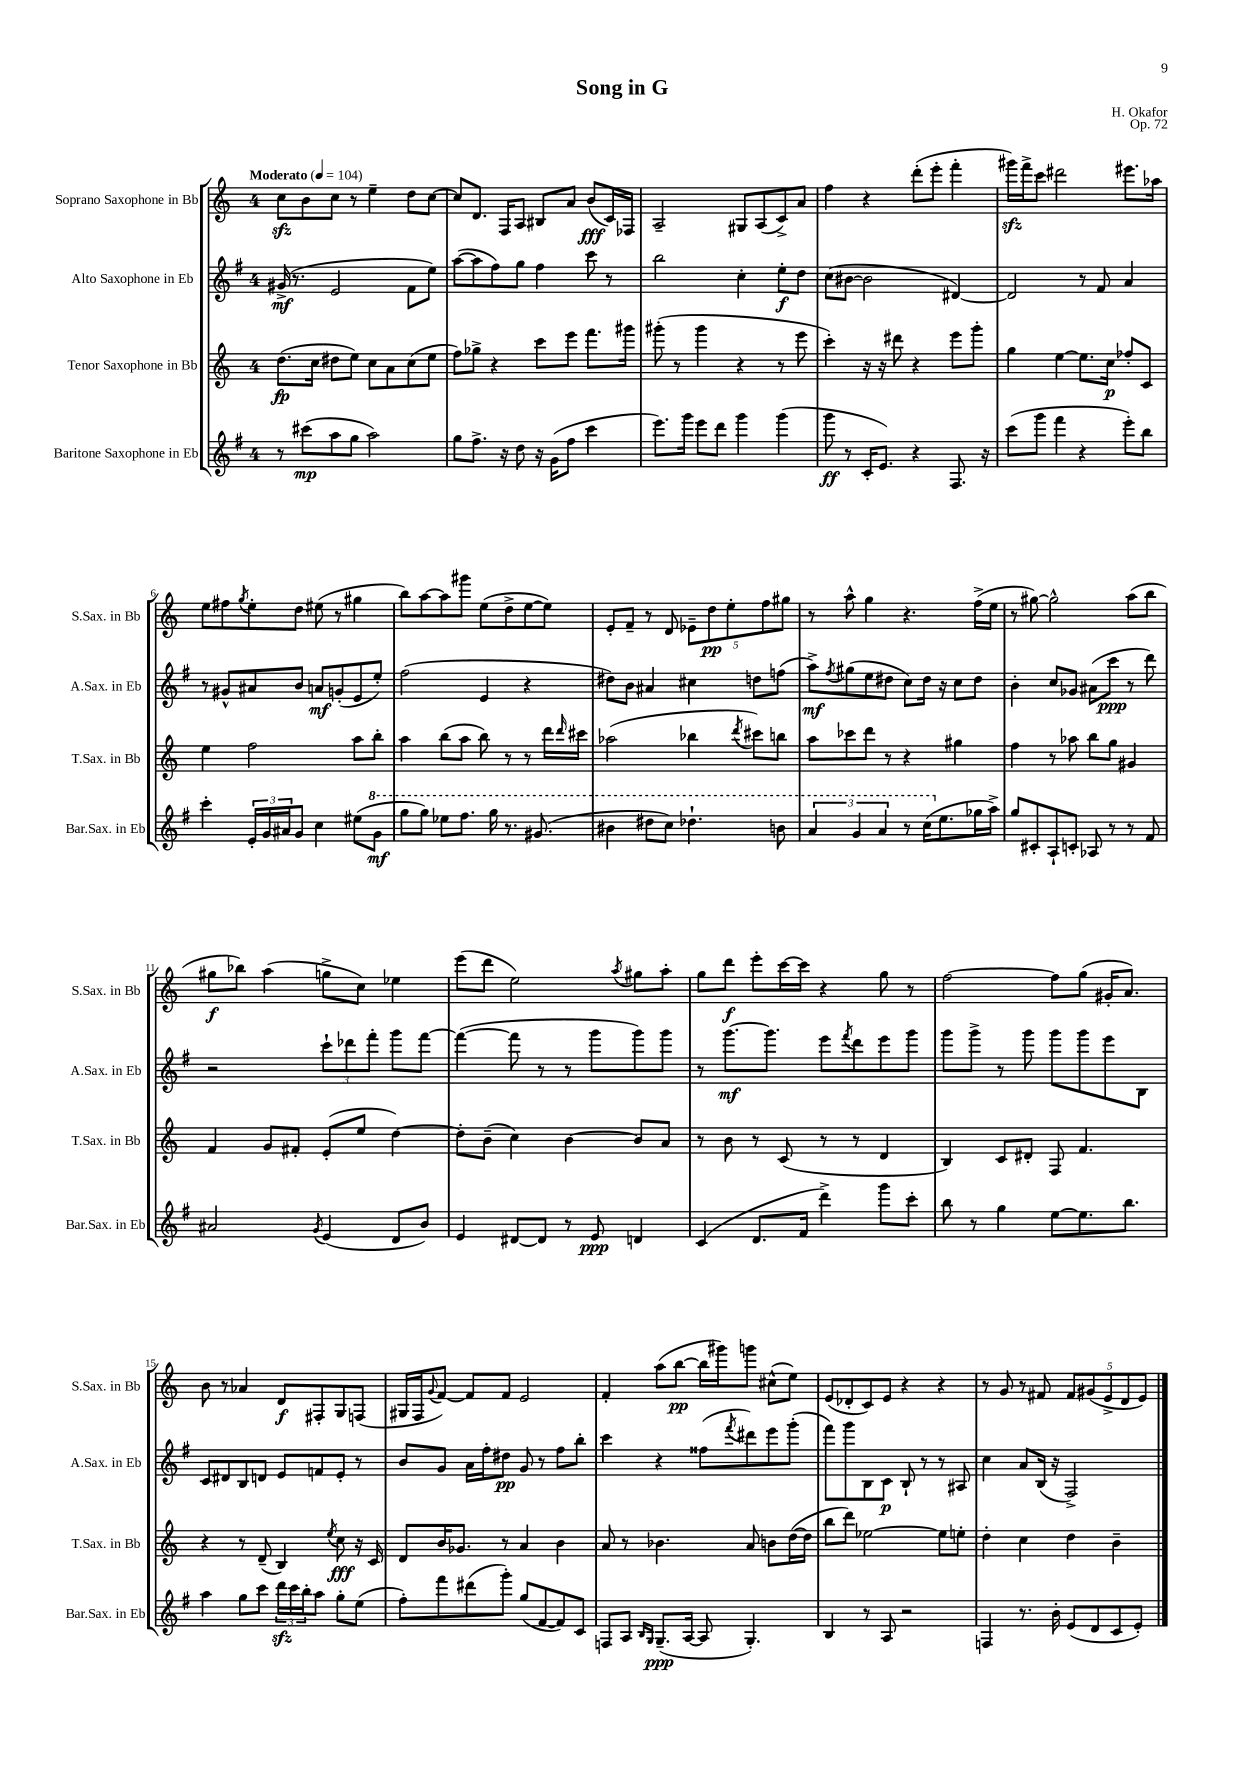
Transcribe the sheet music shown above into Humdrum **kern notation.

**kern	**kern	**kern	**kern
*staff4	*staff3	*staff2	*staff1
*clefG2	*clefG2	*clefG2	*clefG2
*k[f#]	*k[]	*k[f#]	*k[]
*M4/4	*M4/4	*M4/4	*M4/4
*MM104	*MM104	*MM104	*MM104
8r	(8.dd	(16g#^	8cc
.	.	8.r	.
(8ccc#	.	.	8b
.	16cc	.	.
8aa	8dd#	2e	8cc
8gg	8ee)	.	8r
2aa)	8cc	.	4ee~
.	8a	.	.
.	(8cc	8f#	8dd
.	8ee	8ee)	[8cc
=	=	=	=
8gg	8ff)	([8aa	8cc]
8.ff#^	8gg-^	8aa]	8.d
.	4r	8ff#)	.
16r	.	.	16F
8dd	.	8gg	8A
16r	8ccc	4ff#	8B#
(16g	.	.	.
8ff#	8eee	.	8a
4ccc	8.fff	8ccc	(8b
.	.	8r	16c)
.	16ggg#	.	16F-
=	=	=	=
8.eee)	(8ggg#'	2bb	2A~
.	8r	.	.
16ggg	.	.	.
8eee	4ggg#	.	.
8ddd	.	.	.
4ggg	4r	4cc'	8G#
.	.	.	(8A
(4ggg	8r	8ee'	8c^)
.	8eee	8dd	8a
=	=	=	=
8ggg	4ccc')	(8cc	4ff
8r	.	[8b#	.
16c'	16r	2b#]	4r
8.e)	16r	.	.
.	8ddd#	.	.
4r	4r	.	(8ddd'
.	.	.	8eee'
8.F#	8eee	[4d#)	4fff'
.	8ggg'	.	.
16r	.	.	.
=	=	=	=
(8ccc	4gg	2d#]	16ggg#)
.	.	.	16fff^
8ggg	.	.	8ccc
4fff#	[4ee	.	2ddd#
4r	8.ee]	8r	.
.	.	8f#	.
.	16cc	.	.
8eee')	8ff-'	4a	8.eee#
8bb	8c	.	.
.	.	.	16aa-
=	=	=	=
4ccc'	4ee	8r	8ee
.	.	8g#^^	8ff#
.	.	.	8qgg
24e'	2ff	8a#	8ee'
24g	.	.	.
24a#	.	.	.
8g	.	8b	8dd
4cc	.	8a	(8ee#
.	.	(8g'	8r
(8ee#	8aa	8e	4gg#
8gg	8bb'	8ee')	.
=	=	=	=
8ggg	4aa	(2ff#	8bb)
8ggg)	.	.	[8aa
8eee-	(8bb	.	8aa]
8.fff#	8aa	.	8ggg#
.	8bb)	4e	(8ee
16ggg	.	.	.
8.r	8r	.	8dd^
.	8r	4r	[8ee
(8.gg#	.	.	.
.	16ddd	.	8ee])
.	16qqddd	.	.
.	16ccc#	.	.
=	=	=	=
4bb#	(2aa-	8dd#)	8e'
.	.	8b	8f~
8ddd#	.	4a#	8r
8ccc)	.	.	8d
4.ddd-`	4bb-	4cc#	10e-~
.	.	.	10dd
.	.	.	10ee'
.	8qddd	.	.
.	8ccc#)	8dd	.
.	.	.	10ff
8bb	8bb	(8ff	.
.	.	.	10gg#
=	=	=	=
6aa	8aa	8aa^)	8r
.	.	8qff#	.
.	8ccc-	(8gg#	8aa^^
6gg	.	.	.
.	8ddd	8ee	4gg
6aa	.	.	.
.	8r	8dd#	.
8r	4r	8cc)	4.r
(16ccc	.	16dd#	.
8.ee	.	16r	.
.	4gg#	8cc	.
16gg-	.	8dd#	(16ff^
16aa^)	.	.	16ee
=	=	=	=
8gg	4ff	4b'	8r
8c#'	.	.	[8gg#)
8A`	8r	8cc	2gg#^^]
8c'	8aa-	8g-	.
8A-	8bb	(8a#	.
8r	8gg	8ccc	.
8r	4g#	8r	(8aa
8f#	.	8ddd)	8bb
=	=	=	=
2a#	4f	2r	8gg#
.	.	.	8bb-)
.	8g	.	(4aa
.	8f#'	.	.
8qg	.	.	.
(4e	(8e'	12ccc`	8gg^
.	.	12ddd-	.
.	8ee	.	8cc)
.	.	12fff#'	.
8d	[4dd)	8ggg	4ee-
8b)	.	[8fff#	.
=	=	=	=
4e	8dd']	(4fff#_	(8eee
.	(8b~	.	8ddd
[8d#	4cc)	8fff#]	2ee)
8d#]	.	8r	.
8r	[4b	8r	.
8e	.	8ggg	.
.	.	.	8qaa
4d	8b]	8ggg)	8gg#
.	8a	8ggg	8aa'
=	=	=	=
(4c	8r	8r	8gg
.	8b	[8.ggg	8ddd
8.d	8r	.	8eee'
.	.	8.ggg]	.
.	(8c	.	[16ccc
16f#	.	.	16ccc]
4ddd^)	8r	8eee	4r
.	.	8qfff#	.
.	8r	8ddd	.
8ggg	4d	8eee	8gg
8ccc'	.	8ggg	8r
=	=	=	=
8bb	4B)	8ggg	[2ff
8r	.	8ggg^	.
4gg	8c	8r	.
.	8d#'	8ggg	.
[8ee	8F	8ggg	8ff]
8.ee]	4.f	8ggg	(8gg
.	.	8eee	16g#'
8.bb	.	.	8.a)
.	.	8B	.
=	=	=	=
4aa	4r	8c	8b
.	.	8d#	8r
8gg	8r	8B	4a-
8ccc	(8d~	8d	.
24ddd	4B)	8e	8d
24ccc	.	.	.
24bb'	.	.	.
8aa	.	8f	8F#'
.	8qee	.	.
8gg'	8cc	8e'	8G
(8ee	16r	8r	(8F
.	16c	.	.
=	=	=	=
8ff#')	8d	8b	16G#
.	.	.	16F
.	.	.	8qqg
8fff#	16b	8g	[8f)
.	8.g-	.	.
(8ddd#	.	16a	8f]
.	.	16ff#'	.
8ggg')	8r	8dd#	8f
(8gg	4a	8g	2e
[8f#	.	8r	.
8f#])	4b	8ff#	.
8c	.	8bb'	.
=	=	=	=
8F	8a	4ccc	4f'
8A	8r	.	.
16qqB	.	.	.
16qqG	.	.	.
(8.G~	4.b-	4r	(8aa
.	.	.	[8bb
[16A	.	.	.
8A]	.	(8ff##	16bb]
.	.	.	16ggg#)
.	.	8qfff#	.
4.G')	8a	8ddd#)	8ggg
.	8b	8eee	(8cc#^^
.	([16dd	(8ggg'	8ee)
.	16dd]	.	.
=	=	=	=
4B	8bb	8fff#)	(8e
.	8ddd)	8ggg	8d-'
8r	[2ee-	8B	8c)
8A	.	8c	8e
2r	.	8B`	4r
.	.	8r	.
.	8ee-]	8r	4r
.	8ee'	8A#	.
=	=	=	=
4F	4dd'	4cc	8r
.	.	.	8g
8.r	4cc	8a	8r
.	.	(16B	8f#
16b'	.	16r	.
(8e	4dd	2F#^)	10f#
.	.	.	(10g#
8d	.	.	.
.	.	.	10e^
8c	4b~	.	.
.	.	.	10d
8e')	.	.	.
.	.	.	10e)
==	==	==	==
*-	*-	*-	*-
